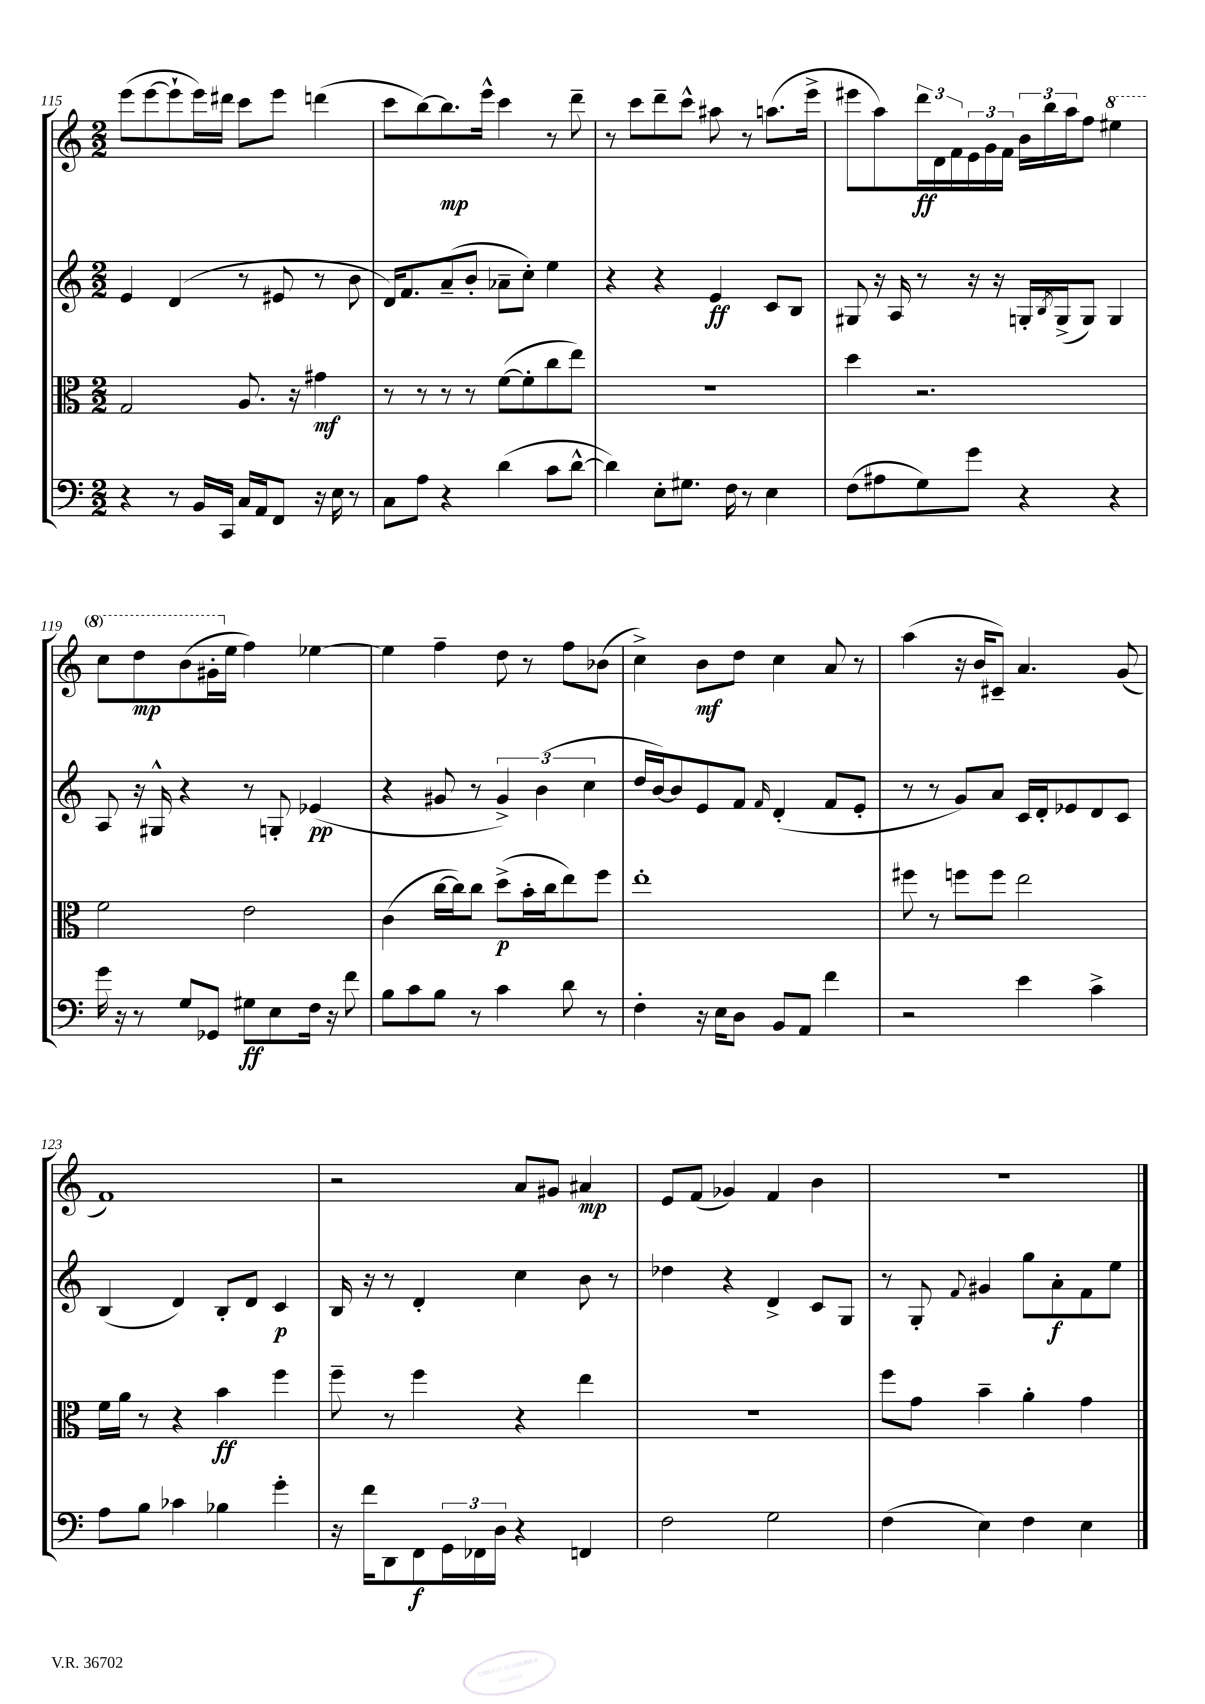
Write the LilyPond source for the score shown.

<<
\new StaffGroup <<
\new Staff = "s0" {
    \clef treble \key c \major \numericTimeSignature \time 2/2
    e'''8( e'''8~ e'''8-! e'''16) dis'''16 c'''8 e'''8 d'''4( |
    c'''8 b''8~) b''8.\mp e'''16-^ c'''4 r8 d'''8-- |
    r8 c'''8 d'''8-- c'''8-^ ais''8 r8 a''8.( e'''16-> |
    eis'''8 a''8) \tuplet 3/2 { d'''16\ff d'16 f'16 } \tuplet 3/2 { e'16 g'16 f'16 } \tuplet 3/2 { b'16 b''16 a''16 } f''8 \ottava #1 eis'''!4 |
    c'''8 d'''8\mp b''8( gis''16-. \ottava #0 e''16 f''4) ees''4~ |
    ees''4 f''4-- d''8 r8 f''8 bes'8( |
    c''4->) b'8\mf d''8 c''4 a'8 r8 |
    a''4( r16 b'16 cis'8--) a'4. g'8( |
    f'1) |
    r2 a'8 gis'8 ais'4\mp |
    e'8 f'8( ges'4) f'4 b'4 |
    r1 \bar "|." |
}
\new Staff = "s1" {
    \clef treble \key c \major \numericTimeSignature \time 2/2
    e'4 d'4( r8 eis'8 r8 b'8 |
    d'16) f'8. a'8--( b'8-. aes'8-- c''8-.) e''4 |
    r4 r4 e'4\ff c'8 b8 |
    gis8 r16 a16 r8 r16 r16 g16-. \acciaccatura { b8 } g16->( g8) g4 |
    a8 r16 gis16-^ r4 r8 g8-. ees'4\pp( |
    r4 gis'8 r8 \tuplet 3/2 { gis'4->) b'4( c''4 } |
    d''16 b'16~) b'8 e'8 f'8 \grace { f'16 } d'4-.( f'8 e'8-. |
    r8 r8 g'8) a'8 c'16 d'16-. ees'8 d'8 c'8 |
    b4( d'4) b8-. d'8 c'4\p |
    b16 r16 r8 d'4-. c''4 b'8 r8 |
    des''4 r4 d'4-> c'8 g8 |
    r8 g8-. \appoggiatura { f'8 } gis'4 g''8 a'8-.\f f'8 e''8 \bar "|." |
}
\new Staff = "s2" {
    \clef alto \key c \major \numericTimeSignature \time 2/2
    g2 a8. r16 gis'4\mf |
    r8 r8 r8 r8 f'8~( f'8-. c''8 e''8) |
    r1 |
    d''4 r2. |
    f'2 e'2 |
    c'4( c''16~ c''16) c''8 d''8->\p( b'16-. c''16 e''8) f''8 |
    e''1-. |
    fis''8 r8 f''8 f''8 e''2 |
    f'16 a'16 r8 r4 b'4\ff f''4 |
    f''8-- r8 f''4 r4 e''4 |
    R1 |
    f''8 g'8 b'4-- a'4-. g'4 \bar "|." |
}
\new Staff = "s3" {
    \clef bass \key c \major \numericTimeSignature \time 2/2
    r4 r8 b,16 c,16 c16 a,16 f,8 r16 e16 r8 |
    c8 a8 r4 d'4( c'8 d'8~-^ |
    d'4) e8-. gis8. f16 r8 e4 |
    f8( ais8 g8) g'8 r4 r4 |
    g'16 r16 r8 g8 ges,8 gis8\ff e8 f16 r16 f'8 |
    b8 c'8 b8 r8 c'4 d'8 r8 |
    f4-. r16 e16 d8 b,8 a,8 f'4 |
    r2 e'4 c'4-> |
    a8 b8 ces'4 bes4 g'4-. |
    r16 f'16 d,8 f,8\f \tuplet 3/2 { g,16 fes,16 d16 } r4 f,4 |
    f2 g2 |
    f4( e4) f4 e4 \bar "|." |
}
>>
>>
\layout { \context { \Score currentBarNumber = #115 } }
